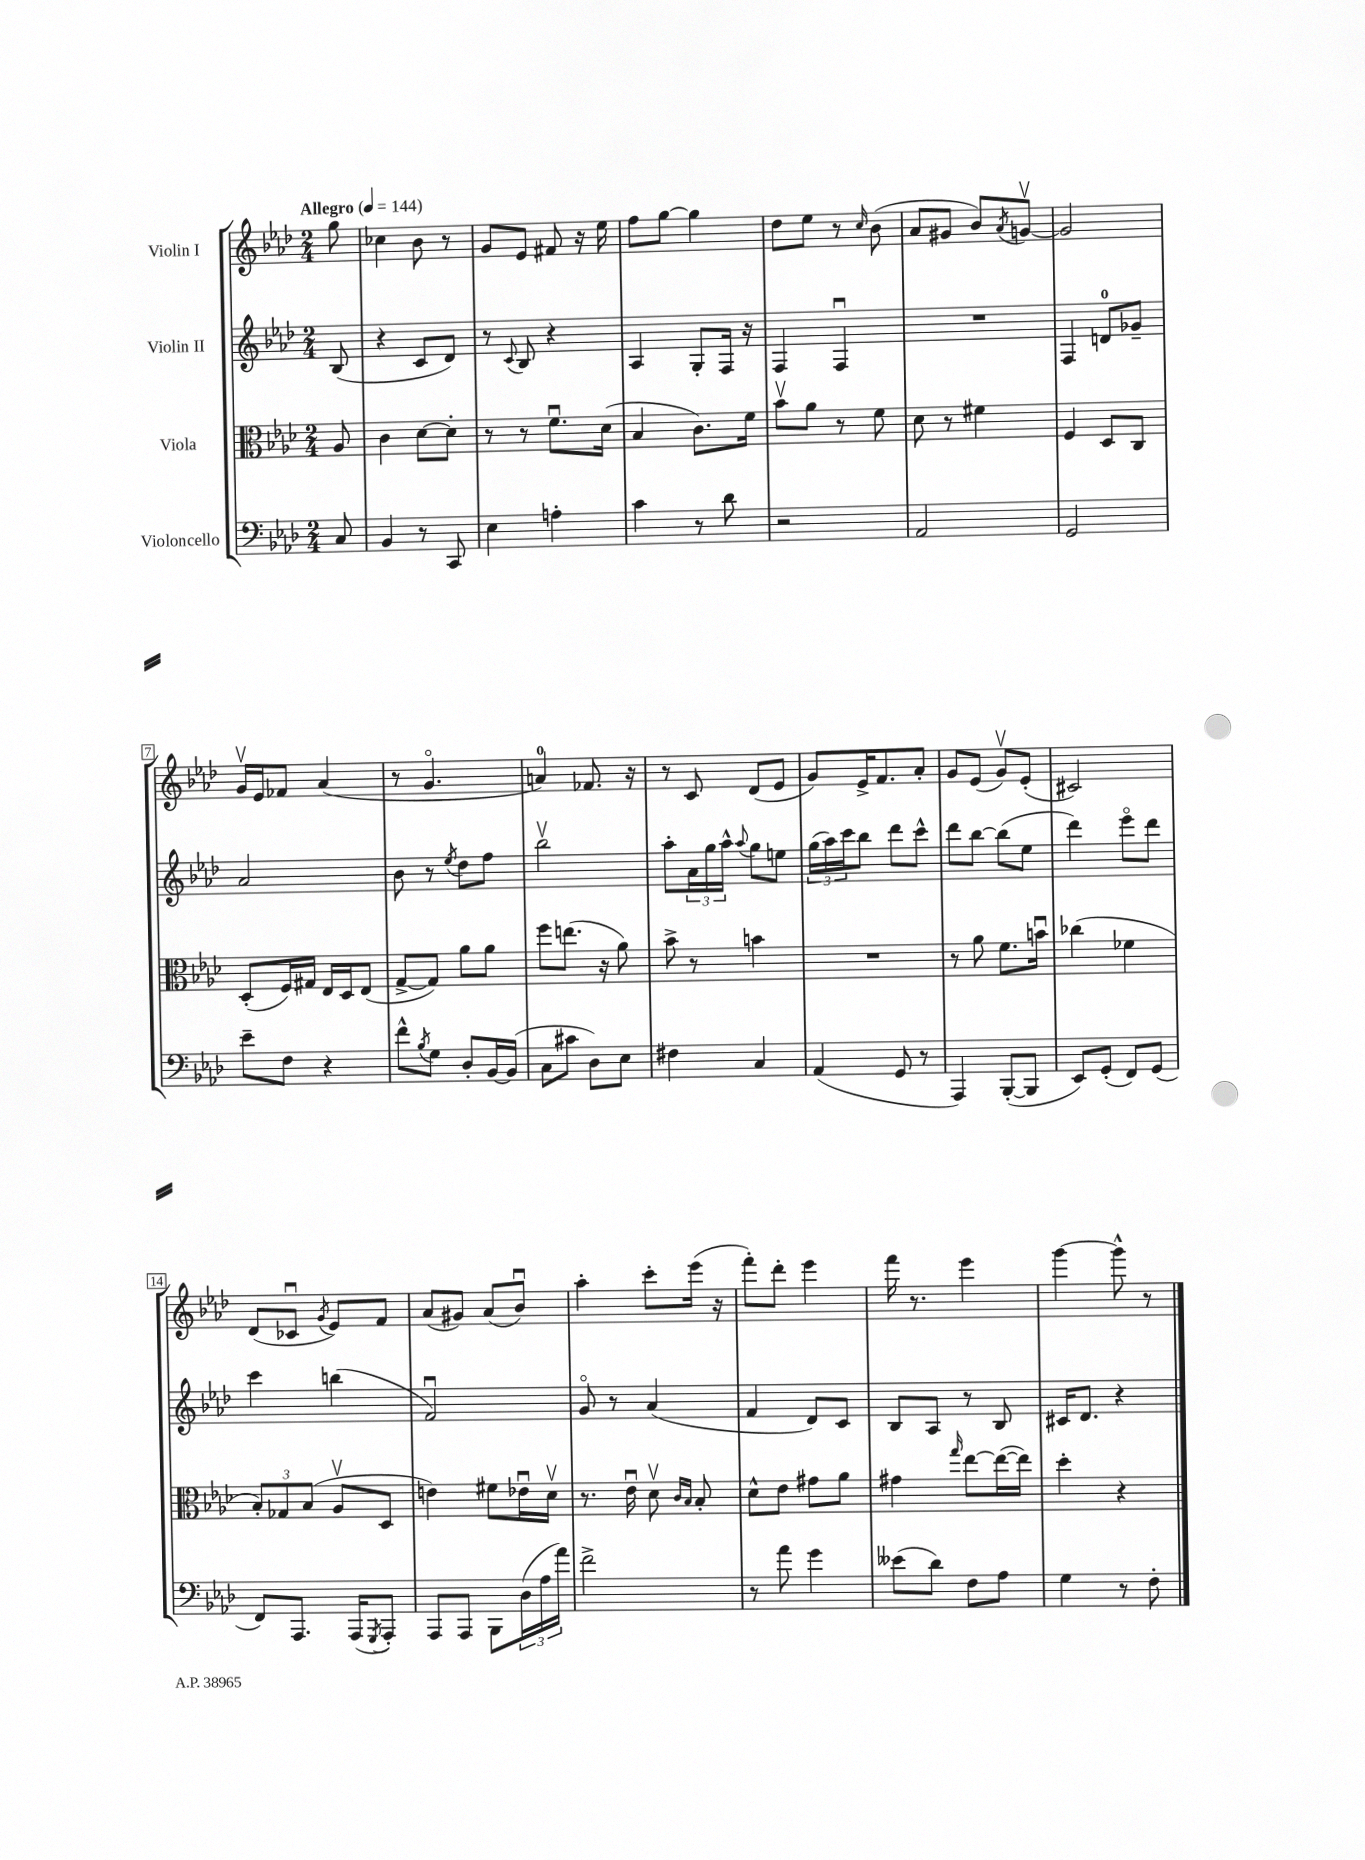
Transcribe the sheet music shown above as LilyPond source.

<<
\new StaffGroup <<
\new Staff = "s0" \with { instrumentName = "Violin I" } {
    \clef treble \key aes \major \numericTimeSignature \time 2/4 \partial 8 \tempo "Allegro" 4 = 144
    g''8 |
    ces''4 bes'8 r8 |
    g'8 ees'8 fis'8 r16 ees''16 |
    f''8 g''8~ g''4 |
    des''8 ees''8 r8 \grace { c''16 } bes'8( |
    aes'8 gis'8 bes'8) \acciaccatura { aes'8 } g'8~\upbow |
    g'2 |
    g'16\upbow ees'16 fes'8 aes'4( |
    r8 g'4.\flageolet |
    a'4-0) fes'8. r16 |
    r8 c'8 des'8( ees'8 |
    g'8) ees'16-> f'8. aes'8-. |
    g'8 ees'8( g'8\upbow) ees'8-.( |
    cis'2) |
    des'8( ces'8\downbow \acciaccatura { g'8 } ees'8) f'8 |
    aes'8( gis'8) aes'8( bes'8\downbow) |
    aes''4-. c'''8-. ees'''16( r16 |
    f'''8-.) des'''8-. ees'''4 |
    f'''16 r8. ees'''4 |
    g'''4~ g'''8-^ r8 \bar "|." |
}
\new Staff = "s1" \with { instrumentName = "Violin II" } {
    \clef treble \key aes \major \numericTimeSignature \time 2/4 \partial 8
    bes8( |
    r4 c'8 des'8) |
    r8 \appoggiatura { c'8 } bes8 r4 |
    aes4 g8-. f16 r16 |
    f4 f4\downbow |
    R2 |
    f4 d'8-0 ges'8-- |
    aes'2 |
    bes'8 r8 \acciaccatura { ees''8 } des''8 f''8 |
    bes''2\upbow |
    aes''8-. \tuplet 3/2 { aes'16 g''16 aes''16-^ } \appoggiatura { aes''8 } g''8 e''8 |
    \tuplet 3/2 { g''16( aes''16) c'''16 } bes''8 des'''8 c'''8-^ |
    des'''8 bes''8~ bes''8( ees''8 |
    des'''4) ees'''8\flageolet des'''8 |
    c'''4 b''4( |
    f'2\downbow) |
    g'8\flageolet r8 aes'4( |
    f'4 des'8) c'8 |
    bes8 aes8 r8 bes8 |
    cis'16 des'8. r4 \bar "|." |
}
\new Staff = "s2" \with { instrumentName = "Viola" } {
    \clef alto \key aes \major \numericTimeSignature \time 2/4 \partial 8
    aes8 |
    c'4 des'8~ des'8-. |
    r8 r8 f'8.\downbow des'16( |
    bes4 c'8.) f'16 |
    bes'8\upbow aes'8 r8 f'8 |
    des'8 r8 fis'4 |
    f4 des8 c8 |
    des8-.( f16) gis16 ees16 des16 ees8( |
    g8~-> g8) aes'8 aes'8 |
    f''8 e''8.( r16 aes'8) |
    bes'8-> r8 b'4 |
    R2 |
    r8 aes'8 f'8. b'16\downbow |
    ces''4( fes'4 |
    \tuplet 3/2 { bes8-.) ges8 bes8( } aes8\upbow des8 |
    e'4) fis'8 ees'16\downbow des'16\upbow |
    r8. ees'16\downbow des'8\upbow \grace { c'16 bes16 } bes8-. |
    des'8-^ ees'8 gis'8 aes'8 |
    gis'4 \grace { g''16 } ees''8~ ees''16~( ees''16) |
    des''4-. r4 \bar "|." |
}
\new Staff = "s3" \with { instrumentName = "Violoncello" } {
    \clef bass \key aes \major \numericTimeSignature \time 2/4 \partial 8
    c8 |
    bes,4 r8 c,8 |
    ees4 a4-. |
    c'4 r8 des'8 |
    r2 |
    aes,2 |
    g,2 |
    ees'8-- f8 r4 |
    f'8-^ \acciaccatura { bes8 } g8 des8-. bes,16~ bes,16( |
    c8 cis'8 des8) ees8 |
    fis4 c4 |
    aes,4( g,8 r8 |
    aes,,4) bes,,8~-.( bes,,8 |
    ees,8) g,8-.( f,8) g,8( |
    f,8) aes,,8. aes,,16( \acciaccatura { g,,8 } aes,,8-.) |
    aes,,8 aes,,8 bes,,8 \tuplet 3/2 { des16( aes16 aes'16) } |
    f'2-> |
    r8 aes'8 g'4 |
    eeses'8( des'8) f8 aes8 |
    g4 r8 f8-. \bar "|." |
}
>>
>>
\layout { \context { \Score \override BarNumber.stencil = #(make-stencil-boxer 0.1 0.3 ly:text-interface::print) } }
